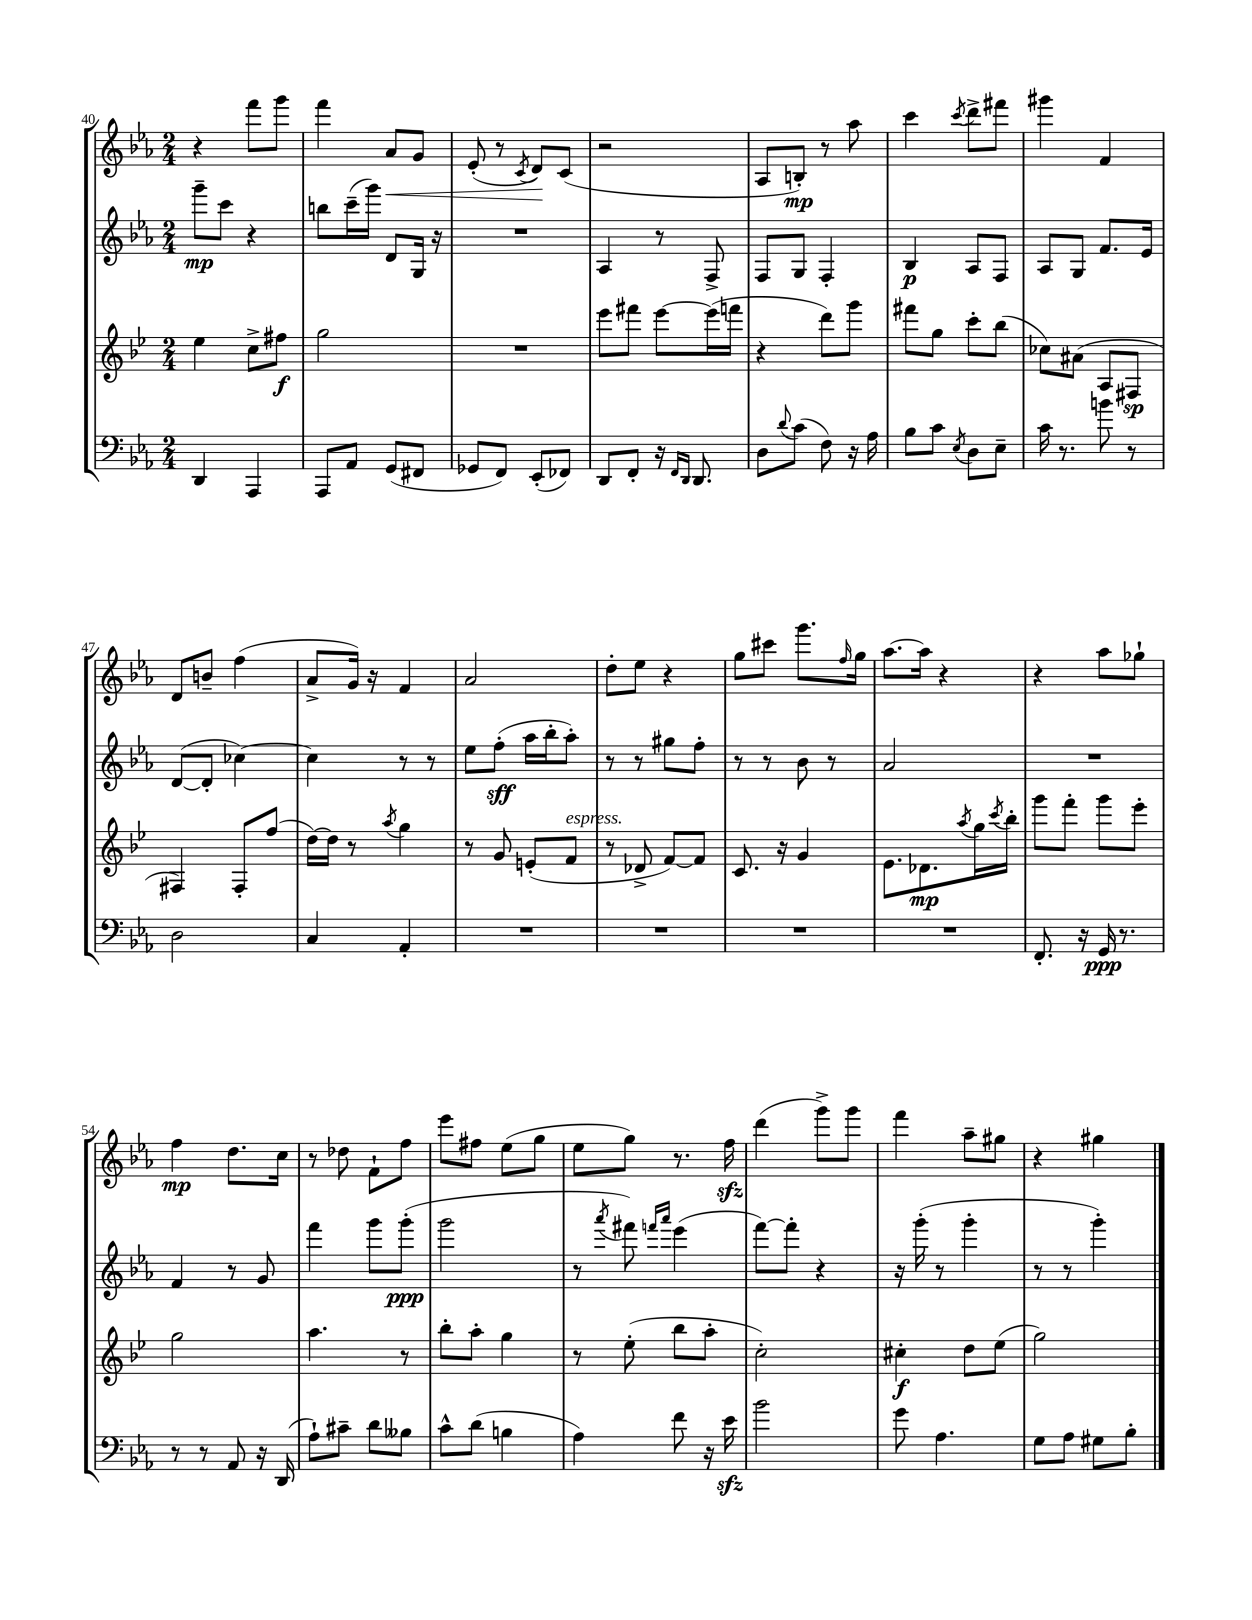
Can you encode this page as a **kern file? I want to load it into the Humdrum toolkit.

**kern	**kern	**kern	**kern
*staff4	*staff3	*staff2	*staff1
*clefF4	*clefG2	*clefG2	*clefG2
*k[b-e-a-]	*k[b-e-]	*k[b-e-a-]	*k[b-e-a-]
*M2/4	*M2/4	*M2/4	*M2/4
4DD	4ee-	8ggg~	4r
.	.	8ccc	.
4AAA-	8cc^	4r	8fff
.	8ff#	.	8ggg
=	=	=	=
8AAA-	2gg	8bb	4fff
8AA-	.	(16ccc~	.
.	.	16ggg)	.
(8GG	.	8d	8a-
8FF#	.	16G	8g
.	.	16r	.
=	=	=	=
8GG-	2r	2r	(8e-'
8FF)	.	.	8r
.	.	.	8qc
(8EE-'	.	.	8d)
8FF-)	.	.	(8c
=	=	=	=
8DD	8eee-	4A-	2r
8FF'	8fff#	.	.
16r	[8eee-	8r	.
16qqFF	.	.	.
16qqDD	.	.	.
8.DD	.	.	.
.	(16eee-]	8F^	.
.	16fff	.	.
=	=	=	=
8D	4r	8F	8A-
8qqd	.	.	.
(8c	.	8G	8B')
8F)	8ddd)	4F'	8r
16r	8ggg	.	8aa-
16A-	.	.	.
=	=	=	=
8B-	8fff#	4B-	4ccc
8c	8gg	.	.
8qE-	.	.	8qccc
8D	8ccc'	8A-	8ddd^
8E-~	(8bb-	8F	8fff#
=	=	=	=
16c	8cc-)	8A-	4ggg#
8.r	.	.	.
.	(8a#	8G	.
8b	8A	8.f	4f
8r	8F#	.	.
.	.	16e-	.
=	=	=	=
2D	4F#)	([8d	8d
.	.	8d']	8b~
.	8F#'	[4cc-)	(4ff
.	(8ff	.	.
=	=	=	=
4C	[16dd)	4cc-]	8a-^
.	16dd]	.	.
.	8r	.	16g)
.	.	.	16r
.	8qaa	.	.
4AA-'	4gg	8r	4f
.	.	8r	.
=	=	=	=
2r	8r	8ee-	2a-
.	8g	(8ff'	.
.	(8e'	16aa-	.
.	.	16bb-'	.
.	8f	8aa-')	.
=	=	=	=
2r	8r	8r	8dd'
.	8d-^	8r	8ee-
.	[8f)	8gg#	4r
.	8f]	8ff'	.
=	=	=	=
2r	8.c	8r	8gg
.	.	8r	8ccc#
.	16r	.	.
.	4g	8b-	8.ggg
.	.	8r	.
.	.	.	16qqff
.	.	.	16gg
=	=	=	=
2r	8.e-	2a-	[8.aa-
.	8.d-	.	16aa-]
.	.	.	4r
.	8qaa	.	.
.	16gg	.	.
.	8qccc	.	.
.	16bb-'	.	.
=	=	=	=
8.FF'	8ggg	2r	4r
.	8fff'	.	.
16r	.	.	.
16GG	8ggg	.	8aa-
8.r	.	.	.
.	8eee-'	.	8gg-`
=	=	=	=
8r	2gg	4f	4ff
8r	.	.	.
8AA-	.	8r	8.dd
16r	.	8g	.
(16DD	.	.	16cc
=	=	=	=
8A-`)	4.aa	4fff	8r
8c#~	.	.	8dd-
8d	.	8ggg	8f`
8B--	8r	(8ggg'	8ff
=	=	=	=
8c^^	8bb-'	2ggg	8eee-
(8d	8aa'	.	8ff#
4B	4gg	.	(8ee-
.	.	.	8gg
=	=	=	=
4A-)	8r	8r	8ee-
.	.	8qaaa-	.
.	(8ee-'	8fff#)	8gg)
.	.	16qqfff	.
.	.	16qqaaa-	.
8f	8bb-	(4eee-	8.r
16r	8aa'	.	.
16e-	.	.	16ff
=	=	=	=
2b-	2cc')	[8fff)	(4ddd
.	.	8fff']	.
.	.	4r	8ggg^)
.	.	.	8ggg
=	=	=	=
8g	4cc#'	16r	4fff
.	.	(16ggg'	.
4.A-	.	8r	.
.	8dd	4ggg'	8aa-~
.	(8ee-	.	8gg#
=	=	=	=
8G	2gg)	8r	4r
8A-	.	8r	.
8G#	.	4ggg')	4gg#
8B-'	.	.	.
==	==	==	==
*-	*-	*-	*-
